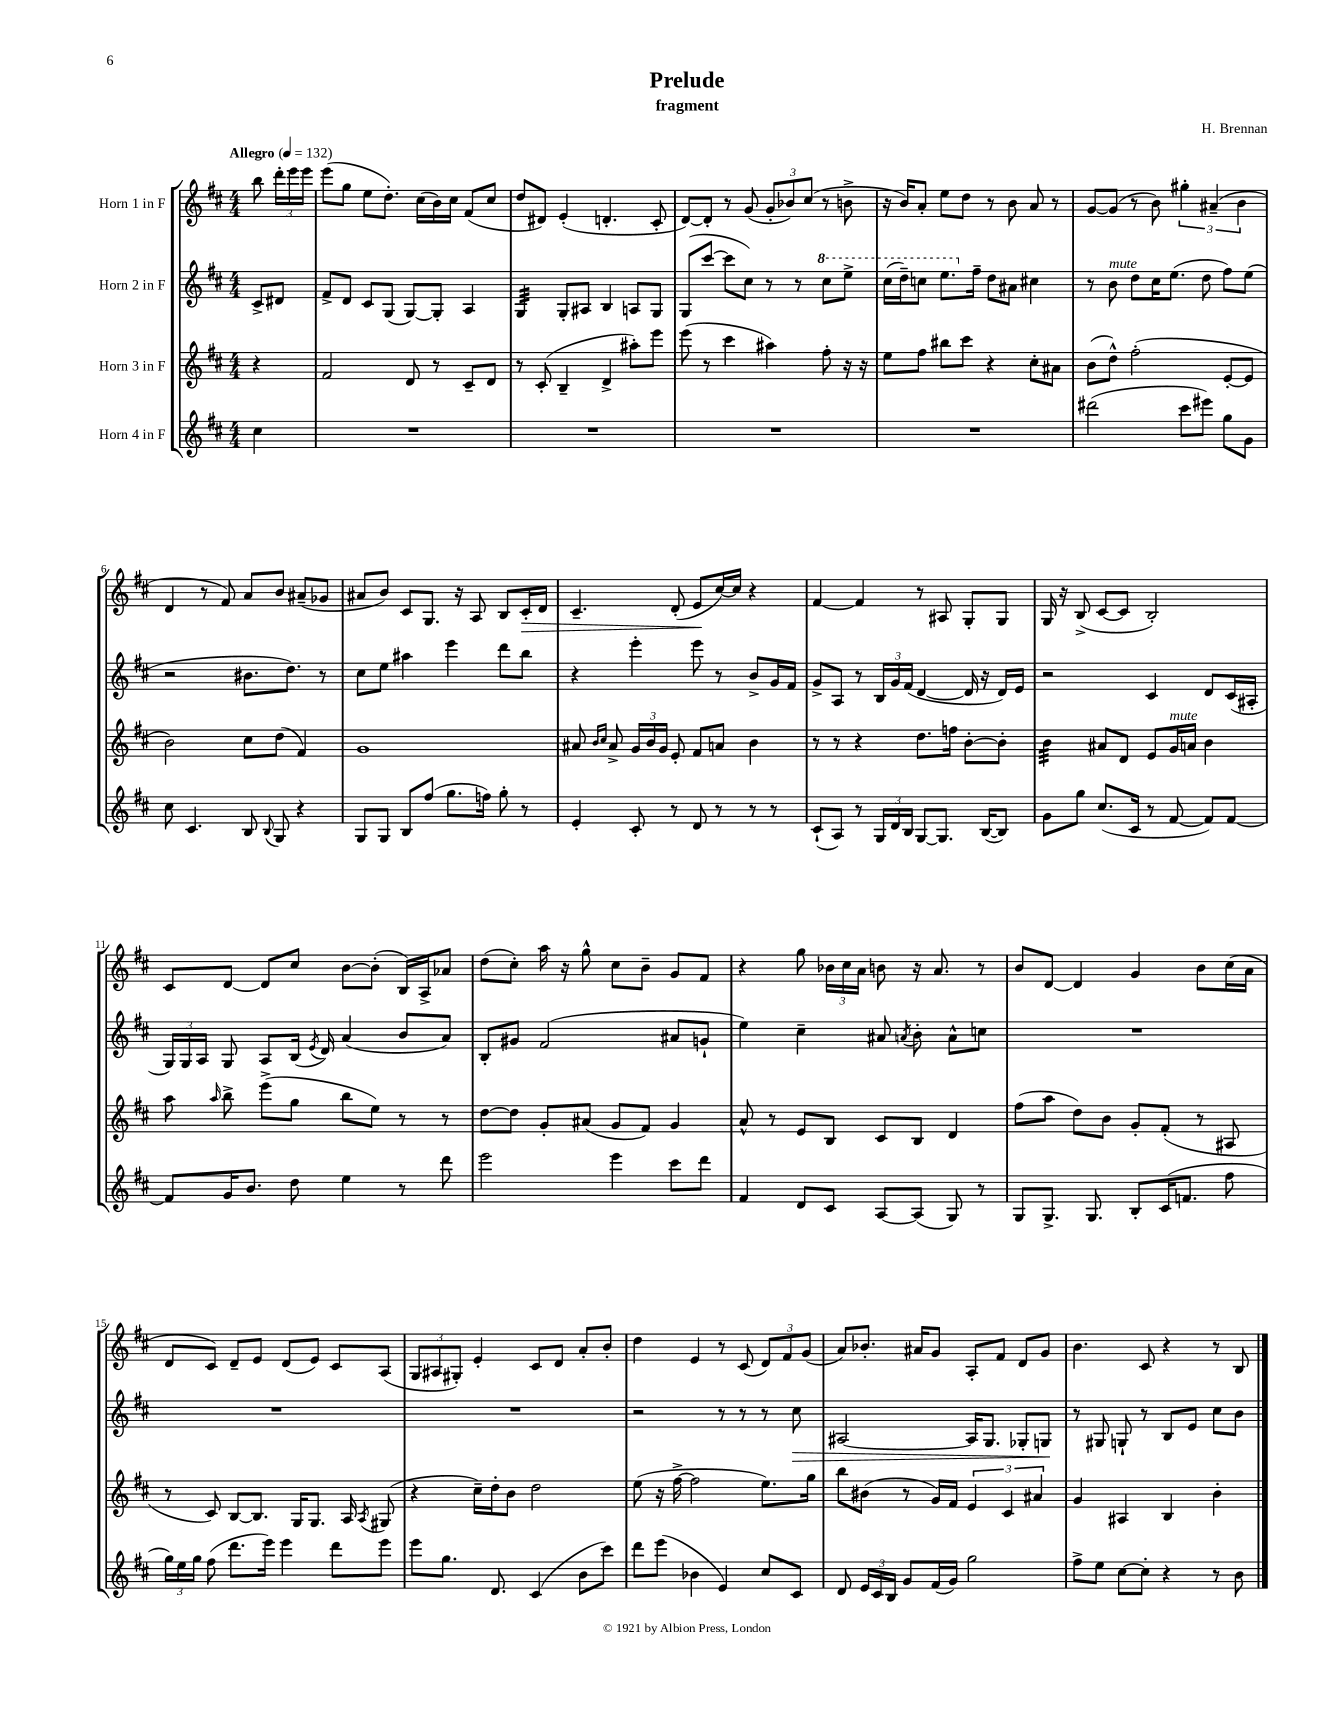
\header { title = "Prelude" composer = "H. Brennan" subtitle = "fragment" }
<<
\new StaffGroup <<
\new Staff = "s0" \with { instrumentName = "Horn 1 in F" } {
    \clef treble \key d \major \numericTimeSignature \time 4/4 \partial 4 \tempo "Allegro" 4 = 132
    \autoBeamOff b''8 \tuplet 3/2 { d'''16[-. e'''16 e'''16] } |
    e'''8[( g''8] e''8[ d''8.]-.) cis''16[( b'16) cis''16] fis'8[( cis''8] |
    d''8[ dis'8]) e'4-.( d'4.-. cis'8-. |
    d'8[~) d'8]-. r8 g'8( \tuplet 3/2 { g'8[-. bes'8) cis''8]( } r8 b'8-> |
    r16 b'16[) a'8]-. e''8[ d''8] r8 b'8 a'8 r8 |
    g'8[~ g'8]( r8 b'8) \tuplet 3/2 { gis''4-. ais'4--( b'4 } |
    d'4 r8 fis'8) a'8[ b'8] ais'8[--( ges'8] |
    ais'8[ b'8]) cis'8[ g8.] r16 a8 b8[ cis'16-.\> d'16] |
    cis'4.-- d'8-.( e'8[\! cis''16~) cis''16] r4 |
    fis'4~ fis'4 r8 ais8 g8[-. g8] |
    g16 r16 b8->( cis'8[~ cis'8] b2-.) |
    cis'8[ d'8]~ d'8[ cis''8] b'8[~ b'8]-.( b16[) a16-> aes'8] |
    d''8[( cis''8]-.) a''16 r16 g''8-^ cis''8[ b'8]-- g'8[ fis'8] |
    r4 g''8 \tuplet 3/2 { bes'16[ cis''16 a'16] } b'8 r16 a'8. r8 |
    b'8[ d'8]~ d'4 g'4 b'8[ cis''16( a'16] |
    d'8[ cis'8]) d'8[-- e'8] d'8[( e'8]) cis'8[ a8]( |
    \tuplet 3/2 { g8[ ais8 gis8]-.) } e'4-. cis'8[ d'8] a'8[-. b'8]-. |
    d''4 e'4 r8 cis'8( \tuplet 3/2 { d'8[) fis'8 g'8]( } |
    a'8[) bes'8.]-. ais'16[ g'8] a8[-. fis'8] d'8[ g'8] |
    b'4. cis'8 r4 r8 b8 \bar "|." |
}
\new Staff = "s1" \with { instrumentName = "Horn 2 in F" } {
    \clef treble \key d \major \numericTimeSignature \time 4/4 \partial 4
    \autoBeamOff cis'8[-> dis'8] |
    fis'8[-> d'8] cis'8[ g8]( g8[~) g8]-. a4 |
    g4:32 g8[-. ais8] b4 a8[ g8] |
    g8[( cis'''8]~ cis'''8[ cis''8]) r8 r8 \ottava #1 cis'''8[ e'''8]-> |
    cis'''16[( d'''16--) c'''8] e'''8.[ \ottava #0 fis''16]-- d''8[ ais'8] cis''!4 |
    r8 b'8^\markup { \italic "mute" } d''8[ cis''16 e''8.]( d''8 fis''8[) e''8]( |
    r2 bis'8.[ d''8.]) r8 |
    cis''8[ e''8] ais''4 e'''4 d'''8[ b''8] |
    r4 e'''4-. e'''8 r8 b'8[-> g'16 fis'16] |
    g'8[-> a8] r8 \tuplet 3/2 { b16[ g'16 fis'16]( } d'4~ d'16 r16 d'16[) e'16] |
    r2 cis'4 d'8[ cis'16( ais16]-. |
    \tuplet 3/2 { g16[) g16 a16] } g8 a8[ b16]( \acciaccatura { e'8 } d'16) a'4( b'8[ a'8]) |
    b8[-. gis'8] fis'2( ais'8[ g'8]-! |
    e''4) cis''4-- ais'8 \acciaccatura { a'8 } b'8-. a'8[-^ c''8] |
    R1 |
    R1 |
    R1 |
    r2 r8 r8 r8 cis''8\> |
    ais2~ ais16[ g8.] ges8[-. g8]\! |
    r8 gis8 g8-! r8 b8[ e'8] cis''8[ b'8] \bar "|." |
}
\new Staff = "s2" \with { instrumentName = "Horn 3 in F" } {
    \clef treble \key d \major \numericTimeSignature \time 4/4 \partial 4
    \autoBeamOff r4 |
    fis'2 d'8 r8 cis'8[-- d'8] |
    r8 cis'8-.( b4-- d'4-> ais''8[-.) e'''8] |
    e'''8( r8 cis'''4 ais''4) fis''8-. r16 r16 |
    e''8[ fis''8] bis''8[ cis'''8] r4 cis''8[-. ais'8] |
    b'8[( d''8]-^) fis''2-.( e'8[~-. e'8] |
    b'2) cis''8[ d''8]( fis'4) |
    g'1 |
    ais'8 \grace { b'16[ cis''16] } ais'8-> \tuplet 3/2 { g'16[ b'16 g'16] } e'8-. fis'8[ a'8] b'4 |
    r8 r8 r4 d''8.[ f''16] b'8[~-. b'8]-. |
    b'4:32 ais'8[ d'8] e'8[ g'16^\markup { \italic "mute" } a'16] b'4 |
    a''8 \grace { a''16 } b''8-> e'''8[->( g''8] b''8[ e''8]) r8 r8 |
    d''8[~ d''8] g'8[-. ais'8]( g'8[ fis'8]) g'4 |
    a'8-^ r8 e'8[ b8] cis'8[ b8] d'4 |
    fis''8[( a''8] d''8[) b'8] g'8[-. fis'8]-.( r8 ais8 |
    r8 cis'8) b8[~ b8.] g16[ g8.] a16 \acciaccatura { a8 } gis8( |
    r4 cis''16[--) d''16-. b'8] d''2 |
    e''8( r16 fis''16~-> fis''2 e''8.[) g''16] |
    b''8[ bis'8]( r8 g'16[) fis'16] \tuplet 3/2 { e'4 cis'4 ais'4 } |
    g'4 ais4 b4 b'4-. \bar "|." |
}
\new Staff = "s3" \with { instrumentName = "Horn 4 in F" } {
    \clef treble \key d \major \numericTimeSignature \time 4/4 \partial 4
    \autoBeamOff cis''4 |
    R1 |
    R1 |
    R1 |
    R1 |
    dis'''2( cis'''8[ eis'''8]) g''8[ g'8] |
    cis''8 cis'4. b8 \appoggiatura { b8 } g8 r4 |
    g8[ g8] b8[ fis''8]( g''8.[ f''16]) g''8-. r8 |
    e'4-. cis'8-. r8 d'8 r8 r8 r8 |
    cis'8[-!( a8]) r8 \tuplet 3/2 { g16[ d'16 b16] } g8[~ g8.] b16[~( b8]) |
    g'8[ g''8] cis''8.[( cis'16] r8 fis'8~ fis'8[) fis'8]~ |
    fis'8[ g'16 b'8.] d''8 e''4 r8 d'''8 |
    e'''2 e'''4 cis'''8[ d'''8] |
    fis'4 d'8[ cis'8] a8[~ a8]( g8) r8 |
    g8[ g8.]-> g8. b8[-. cis'16( f'8.] fis''8 |
    \tuplet 3/2 { g''16[) e''16 g''16] } fis''8( d'''8.[ e'''16]) e'''4 d'''8[ e'''8] |
    e'''8[ g''8.] d'8. cis'4( b'8[ cis'''8]) |
    d'''8[ e'''8]( bes'4 e'4) cis''8[ cis'8] |
    d'8 \tuplet 3/2 { e'16[ cis'16 b16] } g'8[ fis'16( g'16]) g''2 |
    fis''8[-> e''8] cis''8[~ cis''8]-. r4 r8 b'8 \bar "|." |
}
>>
>>
